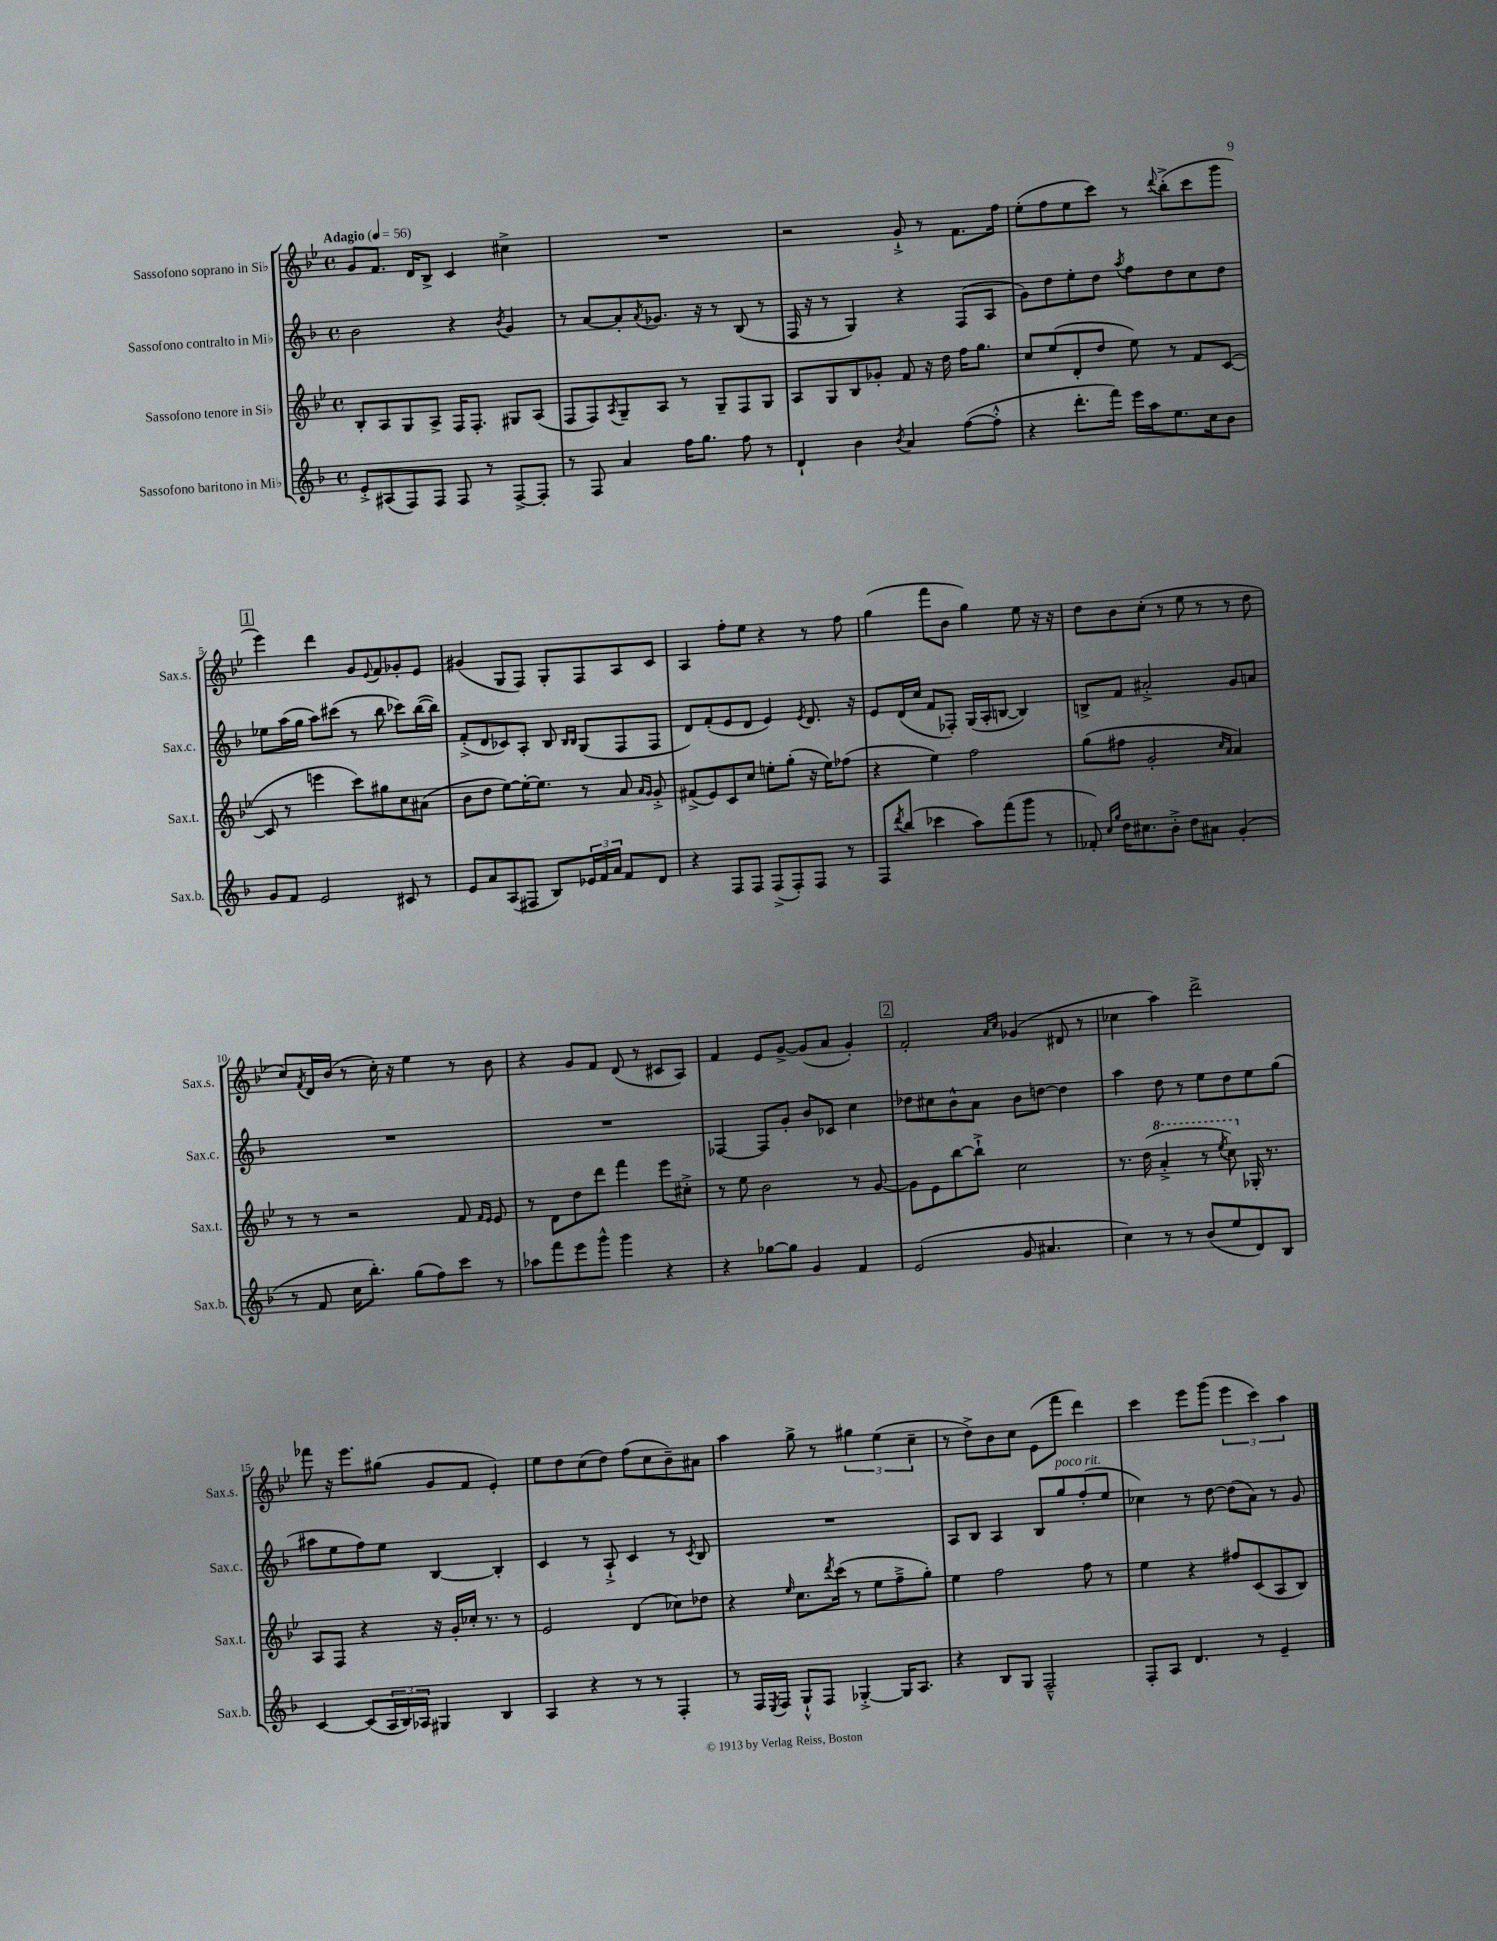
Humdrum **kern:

**kern	**kern	**kern	**kern
*part4	*part3	*part2	*part1
*staff4	*staff3	*staff2	*staff1
*I"Sassofono baritono in Mi♭	*I"Sassofono tenore in Si♭	*I"Sassofono contralto in Mi♭	*I"Sassofono soprano in Si♭
*I'Sax.b.	*I'Sax.t.	*I'Sax.c.	*I'Sax.s.
*clefG2	*clefG2	*clefG2	*clefG2
*k[b-]	*k[b-e-]	*k[b-]	*k[b-e-]
*M4/4	*M4/4	*M4/4	*M4/4
*met(c)	*met(c)	*met(c)	*met(c)
*MM56	*MM56	*MM56	*MM56
=1	=1	=1	=1
!	!	!	!LO:TX:a:B:t=Adagio
8e'^/L	8B-'/L	2b-\	8g/L
(8A#X/	8A/	.	8.f/J
8F/)	8G/	.	.
.	.	.	16d/KL
8F/J	8A^/J	.	8B-^/J
8F/	16F/KL	4r	4c/
.	8.F'/J	.	.
8r	.	.	.
.	.	8qb-/	.
[8F^/L	8G#X/L	4g/	4cc#X^\
8F'/J]	(8A/J	.	.
=2	=2	=2	=2
8r	8F/L	8r	1r
8F/	8F/)	[8a/L	.
.	8qA/	.	.
4a/	8G~/	8a'/]	.
.	.	8qa/	.
.	8A/J	8.g-X/J	.
16ff\KL	8r	.	.
8.gg\J	.	16r	.
.	8G~/L	8r	.
8ff\	8F/	(8B-/	.
8r	8G/J	8r	.
=3	=3	=3	=3
4d`/	8A/L	16F/	2r
.	.	16r	.
.	8G/	8r	.
4b-\	8B-/	4G/)	.
.	8g-X'/J	.	.
8qb-/	.	.	.
4a/	8f/	4r	8g`^/
.	16r	.	8r
.	16dd\	.	.
([8ff\L	16ff\KL	(8F/L	8.f\L
.	8.gg\J	.	.
8ff'^^\J]	.	8A/J	.
.	.	.	16ff\Jk
=4	=4	=4	=4
4r	8cc/L	8g\L)	(8ee-'\L
.	(8ee-/	8dd\	8ff\
8.ddd'\L	8d'/	8ee'\	8ee-\
.	8dd/J	8dd\J	8ccc\J)
16fff\Jk)	.	.	.
.	.	8qaa/	.
16eee\LL	8ee-\)	8ff\L	8r
16aa\J	.	.	.
.	.	.	8qqddd/
8.ee\	8r	8dd\	(8bb-'^\L
.	8f/L	8cc\	8ccc\
16cc\k	.	.	.
8b-\J	([8c/J	8dd\J	8ggg\J
!!LO:LB:g=z
!!LO:REH:place=s1:t=1
=5	=5	=5	=5
8g/L	8c/]	8ee-X\L	4eee-\)
8f/J	8r	(16aa\L	.
.	.	16gg\JJ	.
2e/	4eeen\	8aa\L)	4ddd\
.	.	(8ccc#X\J	.
.	8ccc\L)	8r	8g/L
.	.	.	8qqe-/
.	8gg#X\	8bb-\	8f/
8c#X/	8cc\	8ccc-X\L)	8g-X'/
8r	(8a#X\J	([16bb-\L	8e-/J
.	.	16bb-\JJ])	.
=6	=6	=6	=6
8e/L	8b-\L	(8f'^/L	(4g#X/
8a/	8dd\J	8d/	.
(8A/	[8ee-\L)	8c-X/)	8G/L
8F#X/J	16ee-'\K_	8A'/J	8F/J)
.	8.ee-\J]	.	.
8B-/L)	.	8B-/	8G'/L
.	.	16qqB-/LL	.
.	.	16qqB-/JJ	.
24e-X/L	8r	(8G/L	8F/
24f/	.	.	.
24a/JJ	.	.	.
8f/L	8a/	8F/	8A/
.	16qqa/LL	.	.
.	16qqg/JJ	.	.
8d/J	8g'^/	8F/J	8c/J
=7	=7	=7	=7
4r	(8f#X^/L	8d/L)	4A/
.	8e-/)	(8f'/	.
8F/L	8c/	8e/	8ff'\L
8F/J	8cc/J	8d/J	8ee-\J
(8F^/L	8een'\L	4e/)	4r
8F'/)	(8gg'\J	.	.
.	.	8qe/	.
8F/J	16r	8.d/	8r
.	16ee\KL)	.	.
8r	(8ff-X\J	.	8ff\
.	.	16r	.
=8	=8	=8	=8
8F/L	4r	8e/L	(4gg\
8qddd/	.	.	.
(8bb-/J	.	(16d/L	.
.	.	16cc/JJ	.
4ccc-X\	4ee-\)	8f/L	8fff\L
.	.	8F-X'/J)	8b-\J
8aa\L)	2ff\	(16G/LL	4gg\)
.	.	16A'/J	.
(8fff\	.	[8Bn/J	.
8ggg\J	.	4B/])	8ee-\
8r	.	.	16r
.	.	.	16r
=9	=9	=9	=9
8f-X'/)	(8gg\L	8Bn^/L	8dd\L
16qqcc/LL	.	.	.
16qqgg/JJ	.	.	.
16dd\KL	8ff#X\J	8f/J	8b-\
8.cc#X\	.	.	.
.	2g'/	2a#X'^/	(8cc'\J
8b-'^\J	.	.	8r
8dd\L	.	.	8ee-\
8a#X\J	.	.	8r
.	16qqcc/LL	.	.
.	16qqa/JJ	.	.
(4g'/	4a/)	8g/L	8r
.	.	8an/J	8dd\
!!LO:LB:g=z
=10	=10	=10	=10
8r	8r	1r	8cc/L)
.	.	.	8qf/
8f/	8r	.	16d/L
.	.	.	(16b-/JJ
16cc\KL	2r	.	8r
8.bb-'\J)	.	.	.
.	.	.	16cc'\)
.	.	.	16r
(8gg\L	.	.	4ee-\
8ff\)	.	.	.
8ccc\J	8f/	.	8r
.	16qqf/LL	.	.
.	16qqe-/JJ	.	.
8r	8e-/	.	8b-\
=11	=11	=11	=11
8aa-X\L	8r	1r	4r
8fff\	8d\L	.	.
8eee\	8dd\	.	8g/L
8ggg^^\J	8ddd\J	.	8f/J
4ggg\	4fff\	.	(8d/
.	.	.	8r
4r	8eee-\L	.	8c#X/L
.	8cc#X'^\J	.	8A/J)
=12	=12	=12	=12
4r	8r	[4F-X/	4f/
.	8ee-\	.	.
[8gg-X\L	2b-\	8F-/L]	8e-/L
8gg-\J]	.	8g'/J	[8g^/J
4g/	.	8b-/L	(8g/L]
.	.	8c-X/J	8a/J
4f/	8r	4cc\	4g'/)
.	[8g/	.	.
!!LO:REH:place=s1:t=2
=13	=13	=13	=13
(2e/	8g\L]	8dd-X\L	2f'/
.	8e-\	8cc#X\	.
.	[8bb-\	8b-^^\	.
.	8bb-`^\J]	8a\J	.
.	.	.	16qqa/LL
.	.	.	16qqcc/JJ
8g/	2cc\	8b-\L	(4g-X/
4.a#X/	.	[8ddn\J	.
.	.	4dd\]	8d#X/
.	.	.	8r
=14	=14	=14	=14
4cc\)	8.r	4aa\	4cc-X\
.	(16dd\	.	.
*	*8va	*	*
8r	4aa'^/	8dd\	4aa\)
8r	.	8r	.
(8b-/L	8r	8ee\L	2ddd^\
.	8qeee-/	.	.
8ee/	8ccc\)	8dd\	.
*	*X8va	*	*
8d/)	16G-X'/	8ee\	.
.	8.r	.	.
8B-/J	.	(8gg\J	.
!!LO:LB:g=z
=15	=15	=15	=15
[4c/	8A/L	8aa#X\L	8fff-X\
.	8F/J	8ee\	16r
.	.	.	8.eee-\L
(8c/L]	4r	8ff\)	.
24A/L	.	8ee\J	(8gg#X\J
24B-/)	.	.	.
24A-X/JJ	.	.	.
4G#X/	16r	[4B-/	8g/L
.	16g'/LL	.	.
.	16cc-X'/JJ	.	8f/J
.	8.r	.	.
4B-/	.	4B-'/]	4e-'/)
.	8r	.	.
=16	=16	=16	=16
4A/	2e-/	4c/	8ee-\L
.	.	.	8dd\
4r	.	8r	(8cc\
.	.	8A`^/	8dd\J)
8r	(4d/	4c/	(8ff\L
8r	.	.	8cc\
4F'/	8cc-X\L)	8r	8b-~\)
.	.	8qc/	.
.	8dd-X\J	8B-/	8a#X\J
=17	=17	=17	=17
8r	4r	1r	4aa\
16F/LL	.	.	.
8qE/	.	.	.
16F/JJ	.	.	.
.	16qqee-/	.	.
8G`^^/L	8.cc\L	.	8gg^\
8F/J	.	.	8r
.	8qddd/	.	.
.	(16ccc\Jk	.	.
[4G-X'^/	8r	.	6gg#X\
.	8ee-\L	.	.
.	.	.	(6ee-\
16G-/KL]	8ff~^\	.	.
8.A/J	.	.	.
.	.	.	6cc~\
.	8gg'\J)	.	.
=18	=18	=18	=18
4r	4ee-\	8A/L	8r
.	.	8B-/J	8dd^\L)
8B-/L	2ff\	4A/	8b-\
8G/J	.	.	8cc\J
2F~^^/	.	8B-/L	(8e-\L
!	!	!LO:TX:a:i:t=poco rit.	!
.	.	8gg/	8fff\J
.	8ff\	(8ff'/	4ddd\)
.	8r	8ee/J	.
=19	=19	=19	=19
8F'/L	4ee-\	4cc-X\)	4ccc\
8A/J	.	.	.
4.d/	4r	8r	8eee-\L
.	.	[8dd\	(8ggg\J
.	8ff#X/L	(8dd\L]	6eee-\
8r	(8c/	8a\J)	.
.	.	.	6ccc\)
4e~/	8A/	8r	.
.	.	.	6aa\
.	8B-/J)	8g/	.
==	==	==	==
*-	*-	*-	*-
